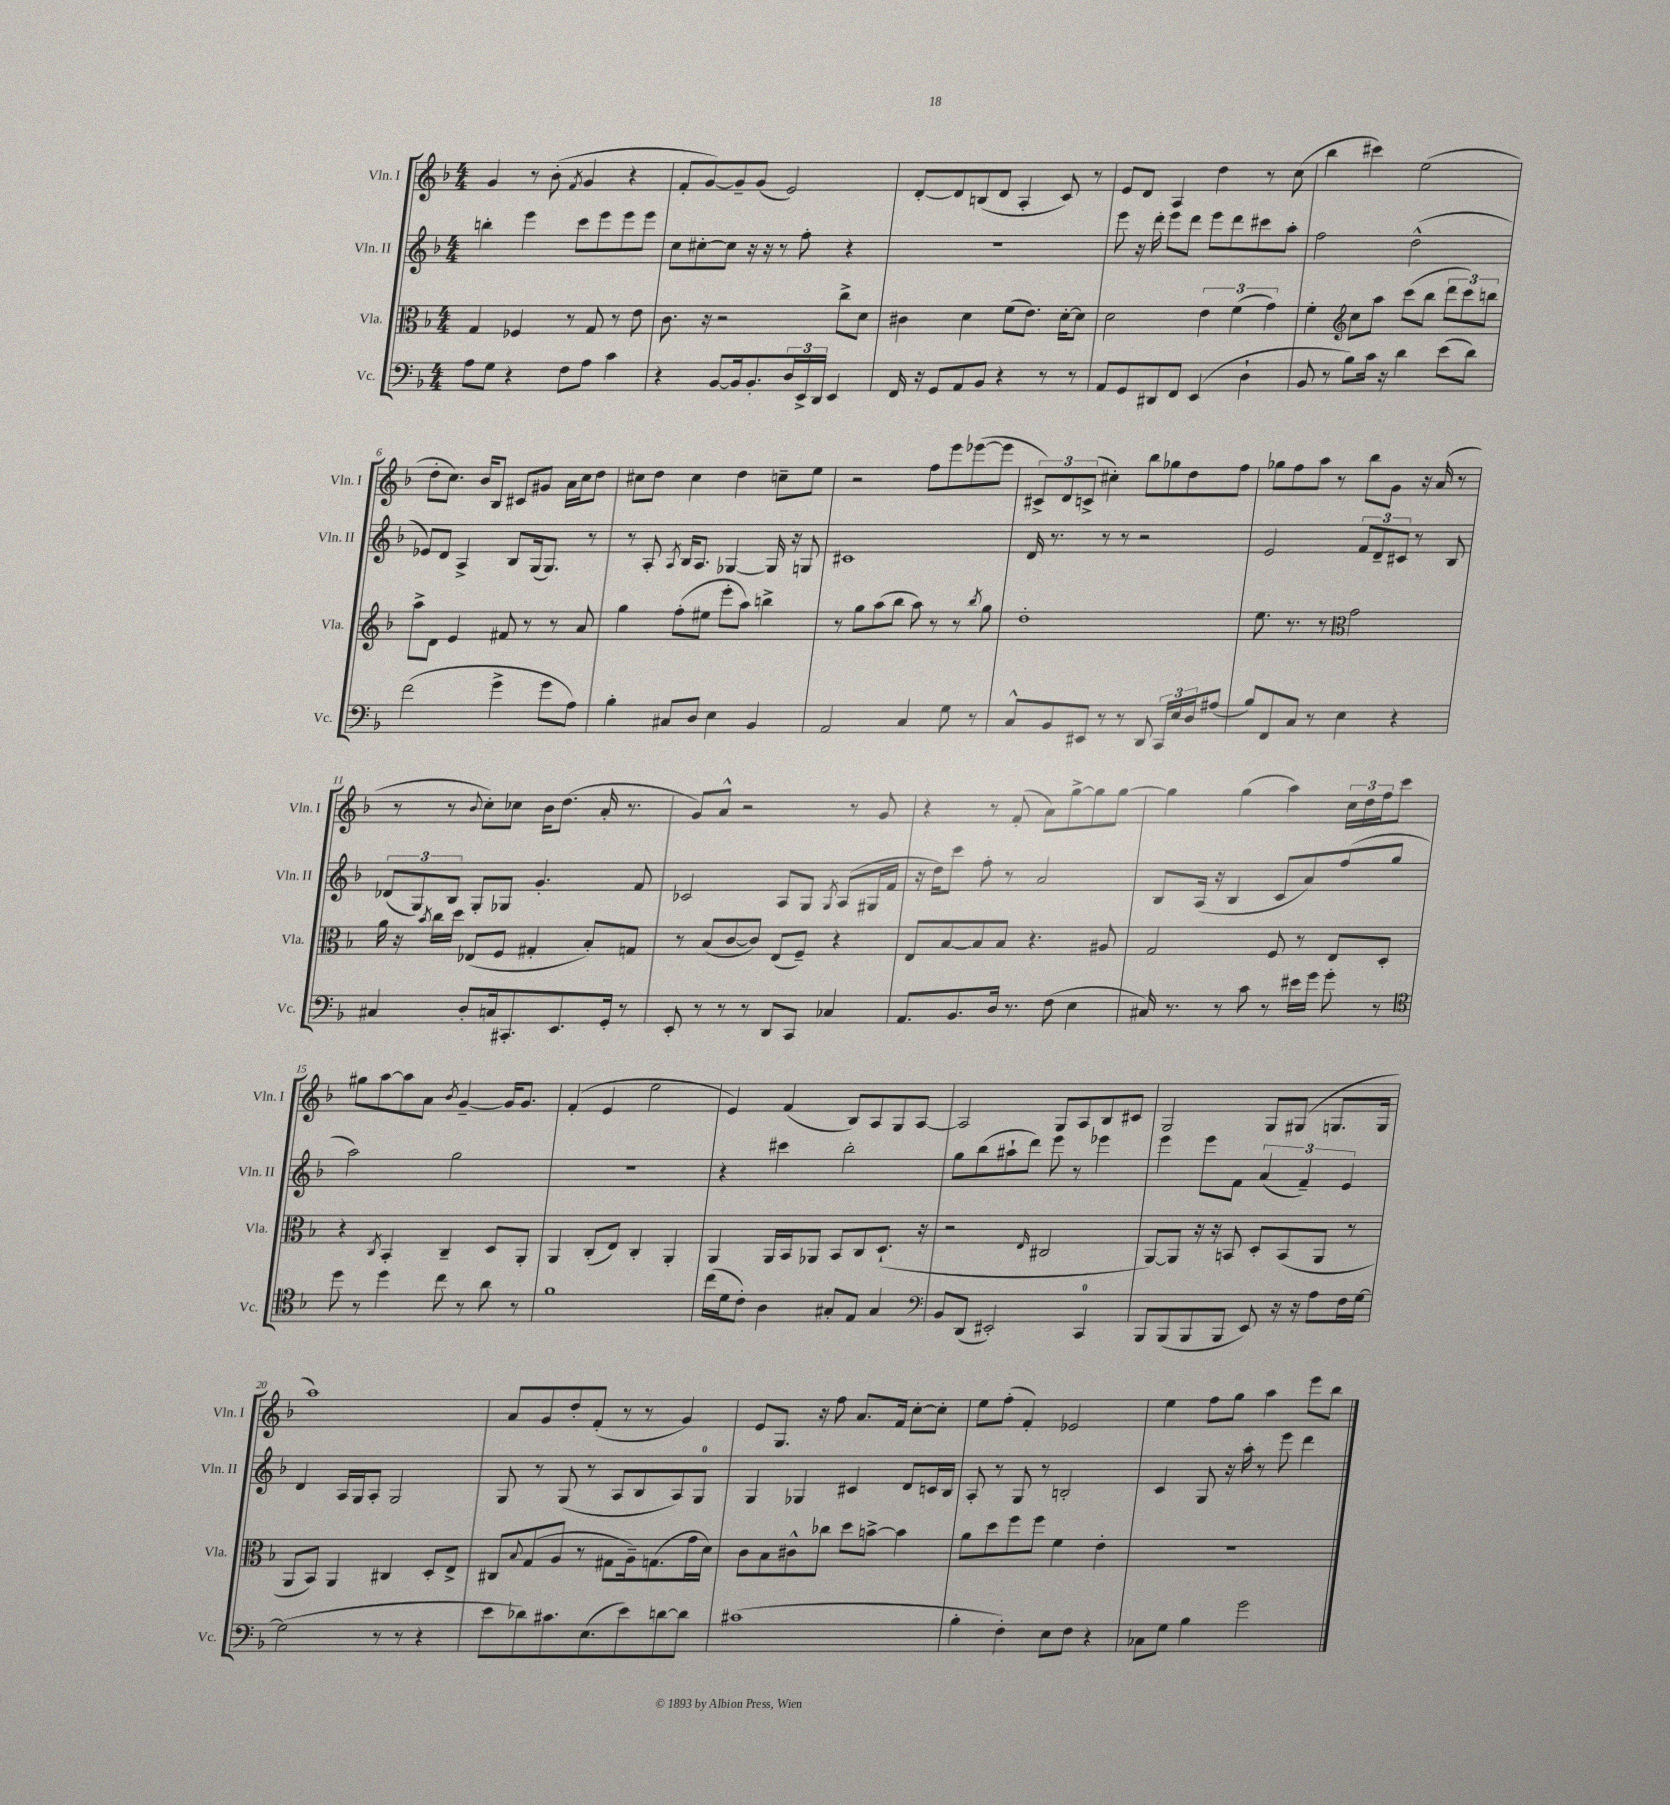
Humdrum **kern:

**kern	**kern	**kern	**kern
*staff4	*staff3	*staff2	*staff1
*clefF4	*clefC3	*clefG2	*clefG2
*k[b-]	*k[b-]	*k[b-]	*k[b-]
*M4/4	*M4/4	*M4/4	*M4/4
8A	4G	4bb'	4g
8G	.	.	.
4r	4F-	4eee	8r
.	.	.	(8b-'
.	.	.	8qf
8F	8r	8ccc	4g
8A	8G	8eee	.
4c	8r	8eee	4r
.	8e	8eee	.
=	=	=	=
4r	8.c	8cc	8f'
.	.	[8cc#'	[8g)
.	16r	.	.
[8BB-	2r	8cc#]	8g~]
16BB-]	.	16r	(8g
8.BB-'	.	16r	.
.	.	8r	2e)
24D	.	8ff'	.
24EE^	.	.	.
24DD	.	.	.
4EE	8cc^	4r	.
.	8d	.	.
=	=	=	=
16FF	4c#	1r	[8d'
16r	.	.	.
8GG	.	.	8d]
8AA	4d	.	(8B
8BB-	.	.	8d
4r	(8f	.	4A'
.	8.e)	.	.
8r	.	.	8c)
.	[16d'	.	.
8r	8d]	.	8r
=	=	=	=
8AA	2d	8eee	8e
8GG	.	16r	8d
.	.	16ddd'	.
8DD#	.	8eee	4A
8FF	.	8ddd	.
(4EE	6e	8eee	4dd
.	.	8ddd	.
.	(6f	.	.
4D`	.	8ccc#	8r
.	6g)	.	.
.	.	8aa'	(8cc
=	=	=	=
8BB-	4f'	2ff	4bb-
8r	.	.	.
*	*clefG2	*	*
8B-)	8cc	.	4ccc#)
16c	8aa	.	.
16r	.	.	.
4d	(8ccc	(2dd^^	(2ee
.	8bb-	.	.
(8e	12ddd	.	.
.	12ccc)	.	.
8d)	.	.	.
.	12bb	.	.
=	=	=	=
(2f	8aa^	8e-)	8dd'
.	8d	8d	8.cc)
.	4e	4A^	.
.	.	.	16b-
.	.	.	8B-
4g^	8f#	8B-	8c#
.	8r	(16G	8g#
.	.	8.G)	.
8g	8r	.	16a
.	.	.	16cc
8A)	8a	8r	8dd
=	=	=	=
4B-'	4gg	8r	8cc#
.	.	8A'	8dd
.	.	8qA	.
8C#	(8ff'	16B-	4cc#
.	.	8.A	.
8D	8ee#	.	.
4E	8eee'	[4G-	4dd
.	8aa)	.	.
4BB-	4bb^	16G-]	8cc~
.	.	16r	.
.	.	8G	8ee
=	=	=	=
2AA	8r	1c#	2r
.	8gg	.	.
.	(8aa	.	.
.	8bb-	.	.
4C	8aa)	.	8ff
.	8r	.	8eee
8G	8r	.	([8eee-
.	8qbb-	.	.
8r	8gg	.	8eee-]
=	=	=	=
8C^^	1dd'	16d	12c#^)
.	.	8.r	.
.	.	.	12d
8BB-	.	.	.
.	.	.	(12c^
8EE#	.	8r	4cc#')
8r	.	8r	.
8r	.	2r	8bb-
8DD	.	.	8gg-
24CC	.	.	8dd
24E	.	.	.
24D	.	.	.
(8A#	.	.	8ff
=	=	=	=
8B-)	8.ee	2e	8gg-
8FF	.	.	8ff
.	8.r	.	.
8C	.	.	8aa
8r	8r	.	8r
*	*clefC3	*	*
4E	2g	12f	8bb-
.	.	12d~	.
.	.	.	8g
.	.	12c#	.
4r	.	8r	16r
.	.	.	(16a
.	.	8B-	8r
=	=	=	=
4C#	16a	(12d-	8r
.	16r	.	.
.	.	12G)	.
.	8qb-	.	.
.	16cc	.	8r
.	.	12B-	.
.	16dd	.	.
.	.	.	8qqb-
8D'	(8E-	8G'	8cc')
16C	8F	8G-	8cc-
8.CC#'	.	.	.
.	4G#'	4.g'	16b-
.	.	.	(8.dd
8.EE	.	.	.
.	8B-')	.	16a'
16GG'	.	.	8.r
8r	8G	8f	.
=	=	=	=
8EE'	8r	2c-	8g)
8r	(8B-	.	8a^^
8r	[8c	.	2r
8r	8c])	.	.
8DD	(8E	8A	.
8CC	8F~)	8G	.
.	.	8qG	.
4C-	4r	(8A	8r
.	.	16G#	8g
.	.	16f	.
=	=	=	=
8.AA	8E	16r	4r
.	.	16dd)	.
.	[8B-	8ccc	.
8.BB-	.	.	.
.	8B-]	8ff'	8r
16D	8B-	8r	(8f'
8.r	.	.	.
.	4.r	2a	8a)
(8F	.	.	[8gg^
4E	.	.	8gg]
.	8A#	.	[8gg
=	=	=	=
16C#)	2G	8B-	4gg]
8.r	.	.	.
.	.	(16A	.
.	.	16r	.
8r	.	4B-	(4gg
8c	.	.	.
8r	8F	8c	4aa)
16e#	8r	8a)	.
16g	.	.	.
8g'	8E	(8ff	24cc
.	.	.	24dd
.	.	.	24ff
8r	8D'	8gg	8ccc
=	=	=	=
*clefC4	*	*	*
8dd	4r	2aa)	8gg#
8r	.	.	[8aa
.	8qC	.	.
4dd	4BB-'	.	8aa]
.	.	.	8a
.	.	.	8qb-
8cc	4C~	2gg	[4g~
8r	.	.	.
8a	8D	.	16g]
.	.	.	8.g
8r	8AA'	.	.
=	=	=	=
1f	4AA	1r	(4f'
.	(8C'	.	4e
.	8E)	.	.
.	4C'	.	2ee
.	4AA'	.	.
=	=	=	=
(16cc	4AA	4r	4e)
16d	.	.	.
8c')	.	.	.
4A	16AA	4ccc#	(4f
.	16BB-	.	.
.	8AA-	.	.
8G#'	8BB-	2bb-'	8B-)
8E	8C	.	8A
4G#	(8.D`	.	8G
.	.	.	[8A
.	16r	.	.
=	=	=	=
*clefF4	*	*	*
8BB-	2r	8gg	2A]
(8DD	.	(8bb-	.
2EE#')	.	8aa#`	.
.	.	8ddd)	.
.	16qqE	.	.
.	2C#	8eee	8G
.	.	8r	8A
4CC	.	4eee-	8B-
.	.	.	8c#
=	=	=	=
8BBB-	[8AA)	4eee	2G
(8BBB-	8AA]	.	.
8BBB-	16r	8eee	.
.	16r	.	.
8BBB-	8BB	8f	.
8EE)	8D'	(6a	8G
16r	(8BB	.	(8G#
.	.	6f~)	.
16r	.	.	.
8A	8AA	.	8.G
.	.	6e	.
16F	8r	.	.
[16G	.	.	16G
=	=	=	=
(2G]	8AA	4d	1aa)
.	8BB-)	.	.
.	4AA	16A	.
.	.	16G	.
.	.	8A'	.
8r	4C#	2G	.
8r	.	.	.
4r	8D'	.	.
.	8E^	.	.
=	=	=	=
8e	8C#	8G	8a
.	8qqB-	.	.
8d-)	(8G	8r	8g
8.c#	8A	(8G	8dd'
.	8r	8r	(8f'
(8.E	.	.	.
.	8G#	8A	8r
8e)	16A~)	8B-	8r
.	(8.G	.	.
[8d	.	8A)	4g)
8d]	16g	8G	.
.	16d)	.	.
=	=	=	=
(1c#	8c	4G	8e
.	8B-	.	8.G
.	8c#^^	4G-	.
.	.	.	16r
.	8cc-	.	8ff
.	8dd	4c#	8.a
.	[8b^	.	.
.	.	.	16f
.	4b]	8d	[8cc'
.	.	16c	8cc']
.	.	16B-	.
=	=	=	=
4B-'	8a	8A'	8ee
.	8dd	8r	(8ff'
4F')	8ff	8G	4f')
.	8ff	8r	.
8E	4f	2B'	2e-
8F	.	.	.
4r	4e'	.	.
=	=	=	=
8C-	1r	4c	4ee
8G	.	.	.
4B-	.	8G	8ff
.	.	16r	8gg
.	.	16aa'	.
2g	.	8r	4aa
.	.	8eee	.
.	.	4ddd	8eee
.	.	.	8bb-
==	==	==	==
*-	*-	*-	*-
